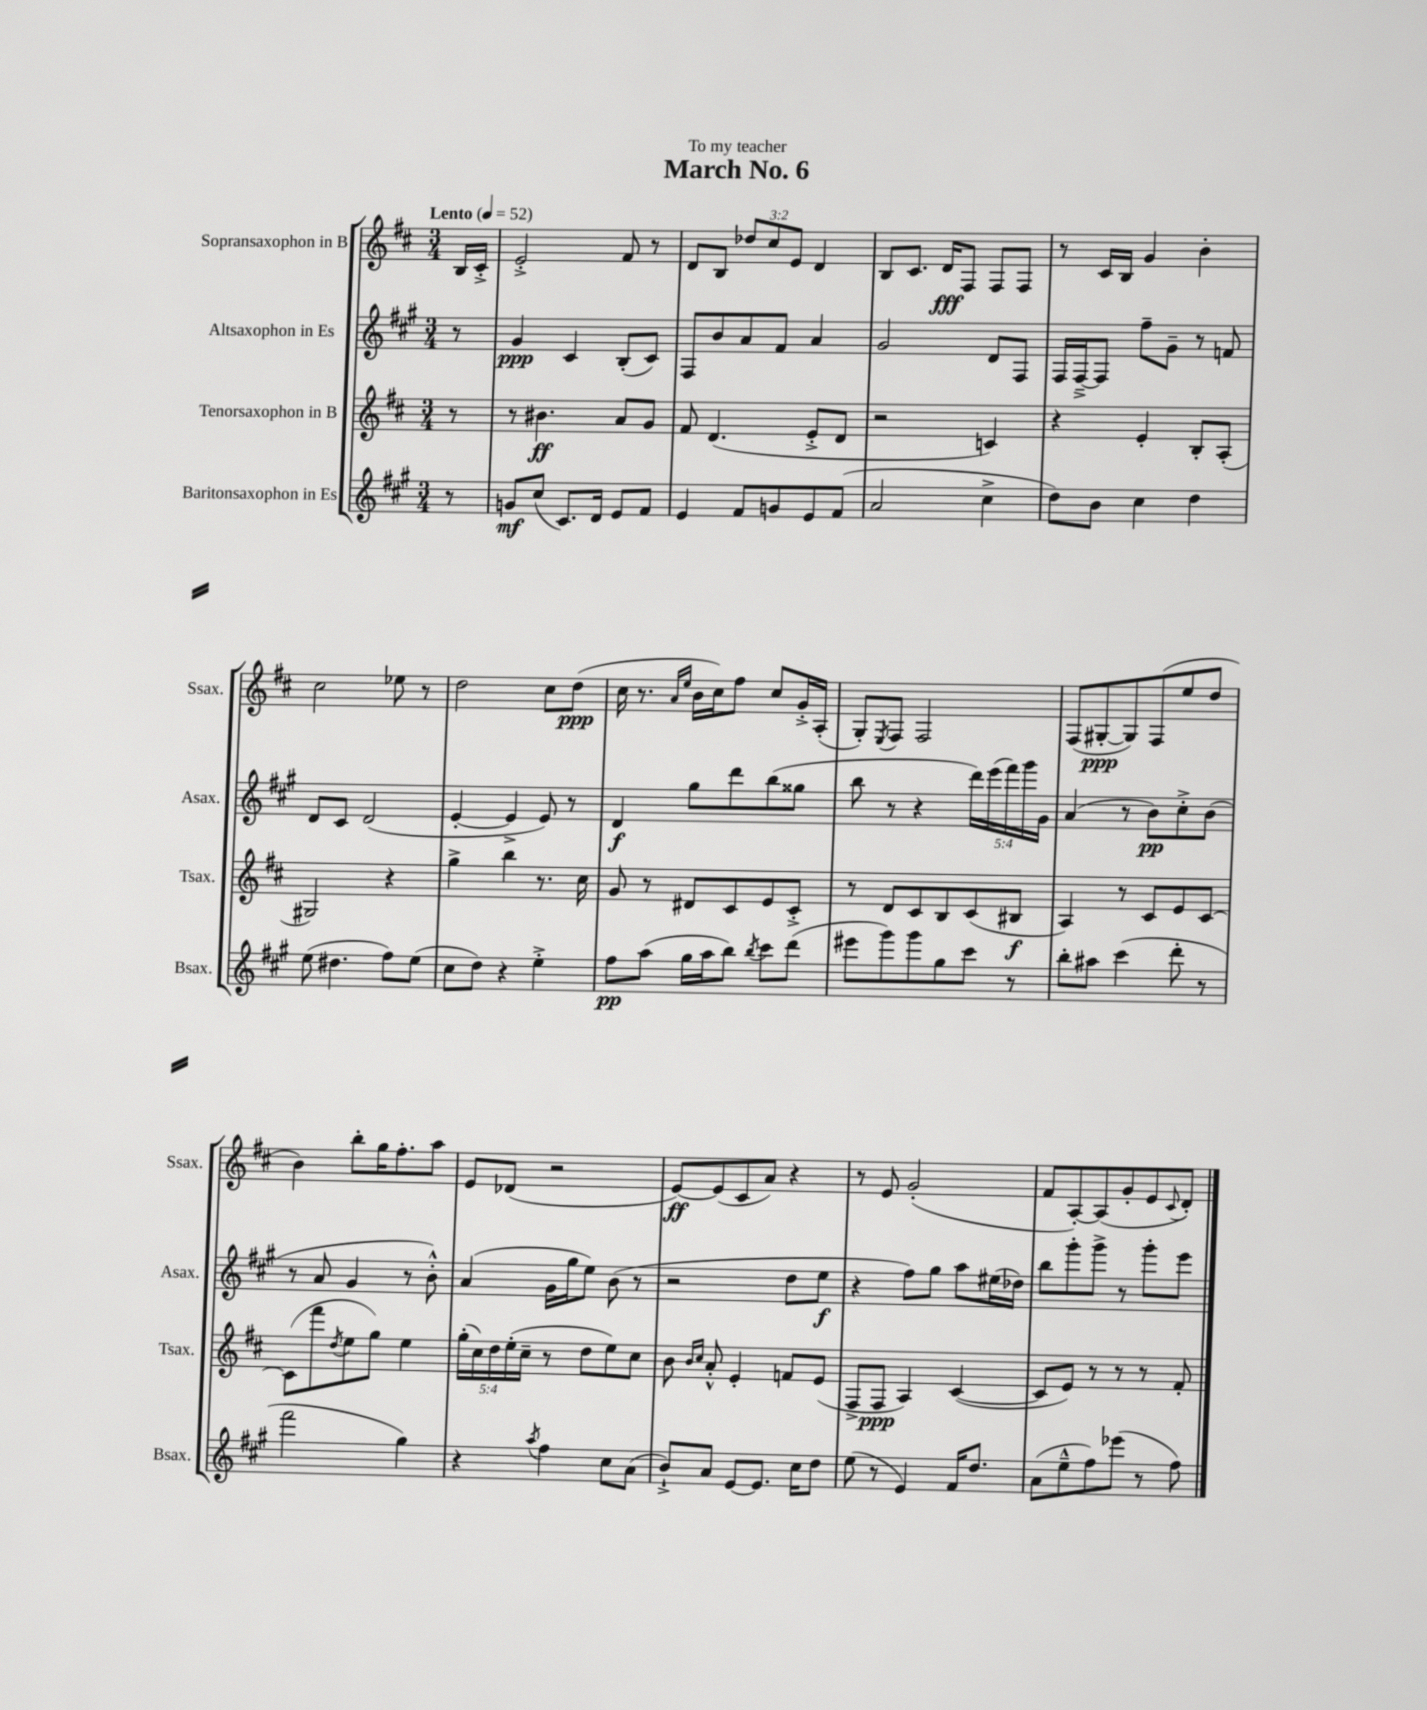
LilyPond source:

\header { title = "March No. 6" dedication = "To my teacher" }
<<
\new StaffGroup <<
\new Staff = "s0" \with { instrumentName = "Sopransaxophon in B" shortInstrumentName = "Ssax." } {
    \clef treble \key d \major \numericTimeSignature \time 3/4 \override Staff.TupletNumber.text = #tuplet-number::calc-fraction-text \partial 8 \tempo "Lento" 4 = 52
    b16 cis'16-.-> |
    e'2-.-> fis'8 r8 |
    d'8 b8 \tuplet 3/2 { des''8 cis''8 e'8 } d'4 |
    b8 cis'8. d'16\fff fis8 fis8 fis8 |
    r8 cis'16 b16 g'4 b'4-. |
    cis''2 ees''8 r8 |
    d''2 cis''8 d''8\ppp( |
    cis''16 r8. \grace { a'16 e''16 } b'16 cis''16) fis''8 cis''8 g'16-.-> a16-.( |
    g8-.) \acciaccatura { e8 } fis8 fis2 |
    fis8( gis8~-.\ppp gis8) fis8( e''8 d''8 |
    b'4) b''8-. g''16 fis''8.-. a''8 |
    e'8 des'8( r2 |
    e'8~\ff) e'8( cis'8 a'8) r4 |
    r8 e'8 g'2-.( |
    fis'8 a8~-.) a8( g'8-. e'8 \appoggiatura { cis'8 } d'8-.) \bar "|." |
}
\new Staff = "s1" \with { instrumentName = "Altsaxophon in Es" shortInstrumentName = "Asax." } {
    \clef treble \key a \major \numericTimeSignature \time 3/4 \override Staff.TupletNumber.text = #tuplet-number::calc-fraction-text \partial 8
    r8 |
    gis'4\ppp cis'4 b8-.( cis'8) |
    fis8 b'8 a'8 fis'8 a'4 |
    gis'2 d'8 fis8 |
    fis16 fis16~---> fis8 fis''8-- gis'8-- r8 f'8 |
    d'8 cis'8 d'2( |
    e'4~-. e'4-> e'8) r8 |
    d'4\f gis''8 d'''8 b''8( gisis''8 |
    b''8 r8 r4 \tuplet 5/4 { d'''16) e'''16( fis'''16) gis'''16 gis'16 } |
    a'4( r8 b'8\pp) cis''8-.-> b'8( |
    r8 a'8 gis'4 r8 b'8-.-^) |
    a'4( gis'16 gis''16 e''8) b'8( r8 |
    r2 d''8 e''8\f |
    r4 fis''8) gis''8 a''8 eis''16( des''16) |
    b''8 gis'''8-. gis'''8-> r8 gis'''8-. e'''8 \bar "|." |
}
\new Staff = "s2" \with { instrumentName = "Tenorsaxophon in B" shortInstrumentName = "Tsax." } {
    \clef treble \key d \major \numericTimeSignature \time 3/4 \override Staff.TupletNumber.text = #tuplet-number::calc-fraction-text \partial 8
    r8 |
    r8 bis'4.\ff a'8 g'8 |
    fis'8 d'4.( e'8-.-> d'8 |
    r2 c'4) |
    r4 e'4-. b8-. a8-.( |
    gis2) r4 |
    g''4-> b''4 r8. cis''16 |
    g'8 r8 dis'8 cis'8 e'8 cis'8-.-> |
    r8 d'8 cis'8 b8 cis'8( bis8\f |
    a4) r8 cis'8 e'8 cis'8~ |
    cis'8( fis'''8 \acciaccatura { d''8 } e''8 g''8) e''4 |
    \tuplet 5/4 { g''16-.( cis''16) d''16 e''16-.( cis''16-- } r8 d''8 e''8) cis''8 |
    b'8 \grace { b'16 cis''16 } a'8-.-^ e'4-. f'8 e'8( |
    fis8-> fis8\ppp a4) cis'4~( |
    cis'8 e'8) r8 r8 r8 fis'8-. \bar "|." |
}
\new Staff = "s3" \with { instrumentName = "Baritonsaxophon in Es" shortInstrumentName = "Bsax." } {
    \clef treble \key a \major \numericTimeSignature \time 3/4 \partial 8
    r8 |
    g'8\mf cis''8( cis'8.) d'16 e'8 fis'8 |
    e'4 fis'8 g'8 e'8 fis'8( |
    a'2 cis''4-> |
    d''8) b'8 cis''4 d''4 |
    e''8( dis''4. fis''8) e''8( |
    cis''8 d''8) r4 e''4-.-> |
    fis''8\pp a''8( gis''16 a''16 b''8) \acciaccatura { b''8 } cis'''8 d'''8( |
    eis'''8 gis'''8) gis'''8 gis''8 cis'''8 r8 |
    b''8-. ais''8 cis'''4( d'''8-. r8 |
    fis'''2 gis''4) |
    r4 \acciaccatura { a''8 } fis''4 cis''8 a'8( |
    b'8-!->) a'8 e'8~ e'8. cis''16 d''8 |
    e''8( r8 e'4) fis'16 d''8. |
    a'8( e''8---^ fis''8) ees'''8( r8 fis''8) \bar "|." |
}
>>
>>
\layout { \context { \Score \remove "Bar_number_engraver" } }
